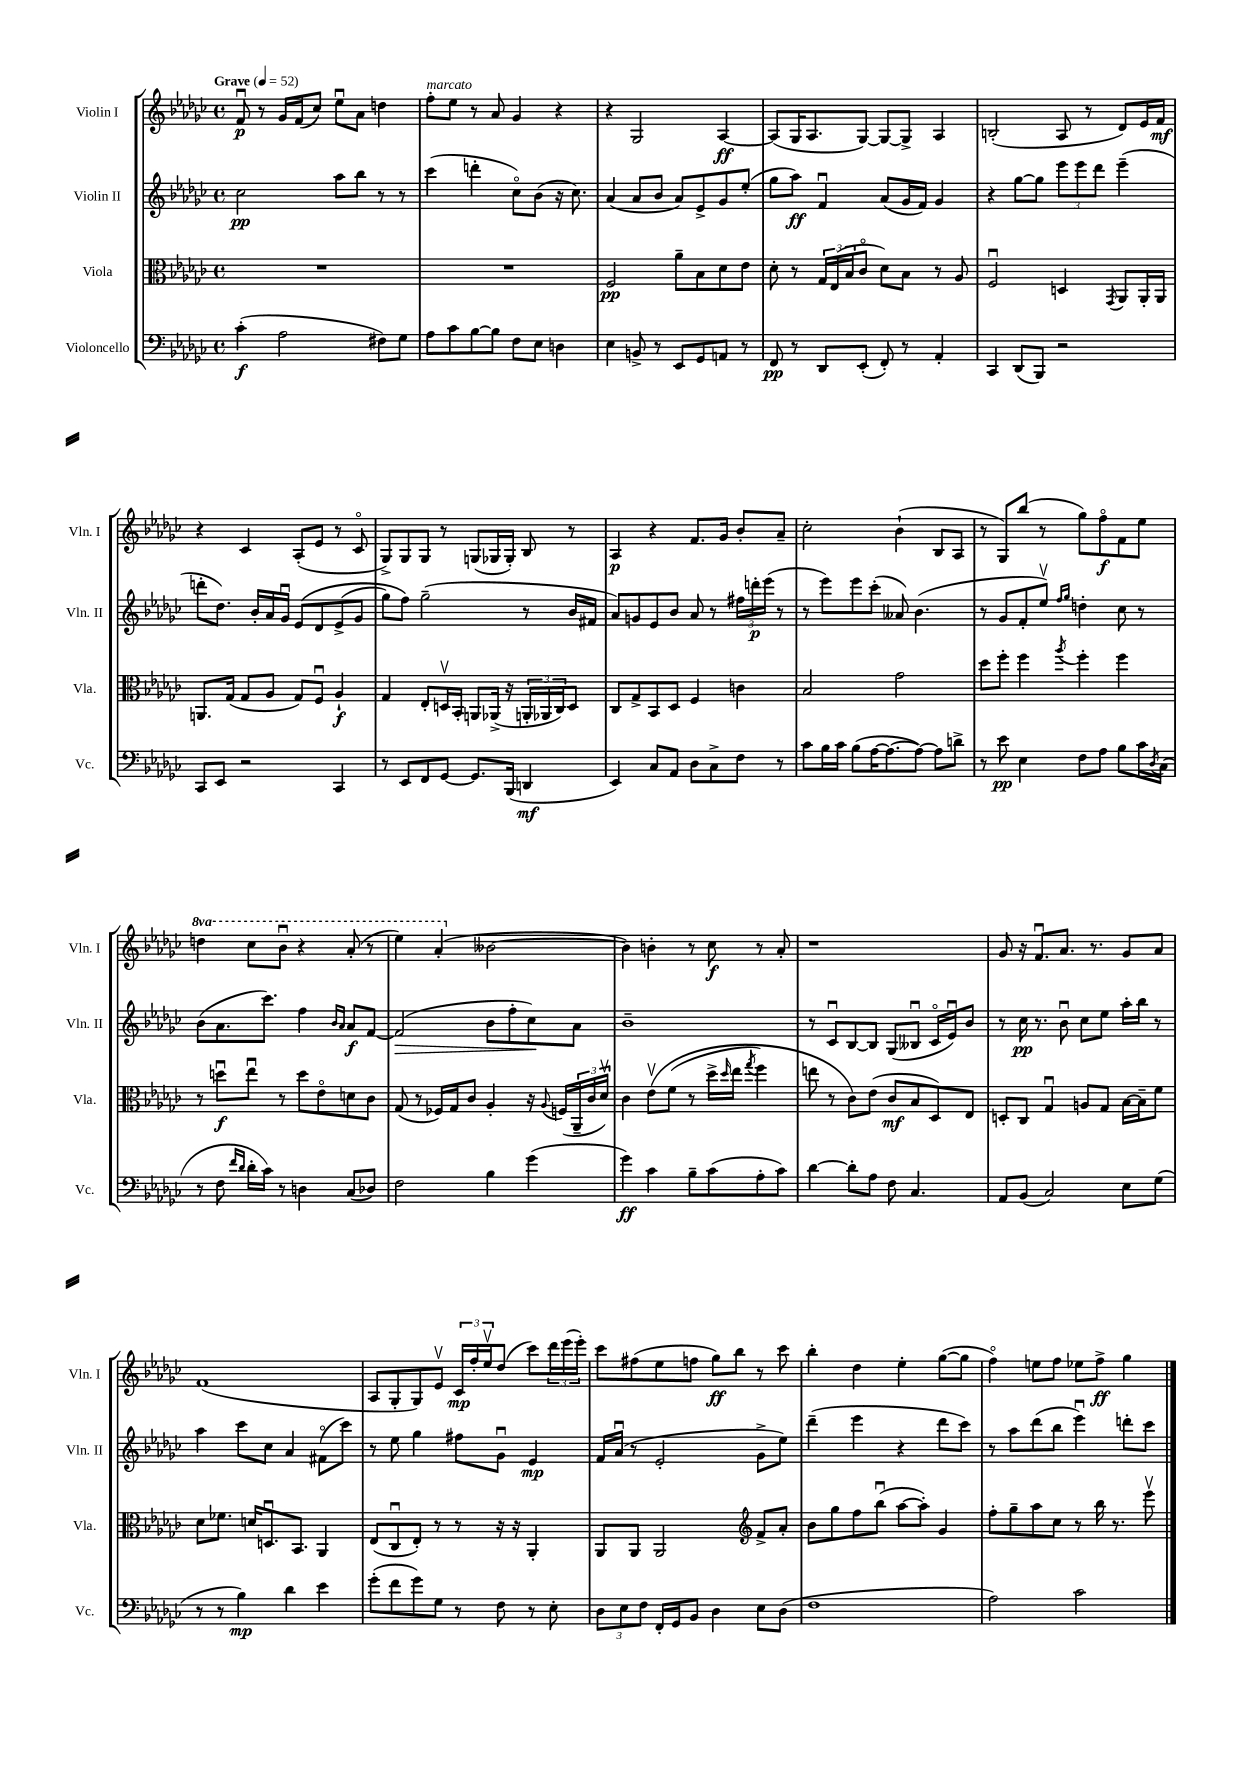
<<
\new StaffGroup <<
\new Staff = "s0" \with { instrumentName = "Violin I" shortInstrumentName = "Vln. I" } {
    \clef treble \key ges \major \defaultTimeSignature \time 4/4 \set Staff.ottavationMarkups = #ottavation-simple-ordinals \tempo "Grave" 4 = 52
    f'8\downbow\p r8 ges'16 f'16( ces''8) ees''8\downbow aes'8 d''4 |
    f''8-.^\markup { \italic "marcato" } ees''8 r8 aes'8 ges'4 r4 |
    r4 ges2 aes4~\ff |
    aes8( ges16 aes8. ges8~) ges8~ ges8-> aes4 |
    b2-.( aes8 r8 des'8) ees'16 f'16\mf |
    r4 ces'4 aes8-.( ees'8 r8 ces'8\flageolet |
    ges8->) ges8 ges8 r8 g8( ges16 ges16-.) bes8 r8 |
    aes4\p r4 f'8. ges'16 bes'8-. aes'8-- |
    ces''2-. bes'4-!( bes8 aes8 |
    r8 ges8) bes''8( r8 ges''8) f''8\flageolet\f f'8 ees''8 |
    \ottava #1 d'''4 ces'''8 bes''8\downbow r4 aes''8-.( r8 |
    ees'''4) aes''4-.( \ottava #0 beses'2~ |
    beses'4) b'4-. r8 ces''8\f r8 aes'8-. |
    r1 |
    ges'8 r16 f'8.\downbow aes'8. r8. ges'8 aes'8 |
    f'1( |
    aes8 ges8-. ges8) ees'8\upbow \tuplet 3/2 { ces'16\mp f''16-. ees''16\upbow } des''8( ces'''8) \tuplet 3/2 { des'''16 ees'''16( ees'''16-.) } |
    ces'''8 fis''8( ees''8 f''8 ges''8\ff) bes''8 r8 ces'''8 |
    bes''4-. des''4 ees''4-. ges''8~( ges''8 |
    f''4\flageolet) e''8 f''8 ees''8 f''8->\ff ges''4 \bar "|." |
}
\new Staff = "s1" \with { instrumentName = "Violin II" shortInstrumentName = "Vln. II" } {
    \clef treble \key ges \major \defaultTimeSignature \time 4/4
    ces''2\pp aes''8 bes''8 r8 r8 |
    ces'''4( d'''4-. ces''8\flageolet) bes'8( r16 ces''8.) |
    aes'4( aes'8 bes'8 aes'8) ees'8-> ges'8 ees''8-.( |
    ges''8 aes''8\ff) f'4\downbow aes'8( ges'16 f'16) ges'4 |
    r4 ges''8~ ges''8 \tuplet 3/2 { ees'''8 ees'''8 des'''8 } ees'''4--( |
    d'''8-. des''8.) bes'16-. aes'16 ges'16\downbow ees'8\( des'8 ees'8->( ges'8 |
    ges''8) f''8\) ges''2--( r8 bes'16 fis'16 |
    aes'8) g'8 ees'8 bes'8 aes'8 r8 \tuplet 3/2 { fis''16 d'''16-.\p ees'''16( } r8 |
    r8 ees'''8) ees'''8 ces'''8-.( aeses'8) bes'4.( |
    r8 ges'8 f'8-. ees''8\upbow) \grace { f''16 ges''16 } d''4-. ces''8 r8 |
    bes'8( aes'8. ces'''8.) f''4 \grace { bes'16 aes'16 } aes'8\f f'8~ |
    f'2\>( bes'8 f''8-. ces''8\!) aes'8 |
    bes'1-- |
    r8 ces'8\downbow bes8~ bes8 ges8( beses8\downbow ces'16\flageolet ees'16\downbow) bes'8 |
    r8 ces''16\pp r8. bes'8\downbow ces''8 ees''8 aes''16-. bes''16 r8 |
    aes''4 ces'''8 ces''8 aes'4 fis'8\flageolet( ces'''8) |
    r8 ees''8 ges''4 fis''8 ges'8\downbow ees'4\mp |
    f'16 aes'16\downbow( r8 ees'2-. ges'8-> ees''8) |
    des'''4--( ees'''4 r4 des'''8 ces'''8) |
    r8 aes''8 des'''8( bes''8 ees'''4\downbow) d'''8-. ces'''8 \bar "|." |
}
\new Staff = "s2" \with { instrumentName = "Viola" shortInstrumentName = "Vla." } {
    \clef alto \key ges \major \defaultTimeSignature \time 4/4
    R1 |
    R1 |
    f2\pp aes'8-- bes8 des'8 ees'8 |
    des'8-. r8 \tuplet 3/2 { ges16 ees16( bes16 } ces'8\flageolet des'8) bes8 r8 aes8 |
    f2\downbow d4 \acciaccatura { ges,8 } aes,8 aes,16-. aes,16 |
    a,8. ges16( ges8 aes8 ges8) f8\downbow aes4-!\f |
    ges4 ees8-. d16\upbow bes,16-. a,8 aes,16->( r16 \tuplet 3/2 { a,16-. aes,16 ces16) } d8 |
    ces8 ges8-> bes,8 des8 f4 c'4 |
    bes2 ges'2 |
    des''8 f''8-. f''4 \acciaccatura { aes''8 } f''4-. f''4 |
    r8 d''8\downbow\f ees''8\downbow r8 d''8 ees'8\flageolet d'8 ces'8 |
    ges8( r8 fes16) ges16 ces'8 aes4-. r16 \appoggiatura { aes8 } f16( \tuplet 3/2 { aes,16-- ces'16 des'16\upbow) } |
    ces'4 ees'8\upbow\( f'8( r8 des''16-> \grace { des''16 } ees''16 \acciaccatura { ges''8 } f''4) |
    e''8 r8 ces'8\) ees'8( ces'8\mf bes8 des8) ees8 |
    d8-. ces8 ges4\downbow a8 ges8 bes16~ bes16-- f'8 |
    des'8 fes'8. d'16 d8.\downbow bes,8. aes,4 |
    ees8( ces8\downbow ees8-.) r8 r8 r16 r16 aes,4-. |
    aes,8 aes,8 aes,2 \clef treble f'8-> aes'8-. |
    bes'8 ges''8 f''8 bes''8\downbow( aes''8~ aes''8-.) ges'4 |
    f''8-. ges''8-- aes''8 ces''8 r8 bes''16 r8. ees'''8\upbow \bar "|." |
}
\new Staff = "s3" \with { instrumentName = "Violoncello" shortInstrumentName = "Vc." } {
    \clef bass \key ges \major \defaultTimeSignature \time 4/4
    ces'4-.\f( aes2 fis8) ges8 |
    aes8 ces'8 bes8~ bes8 f8 ees8 d4 |
    ees4 b,8-> r8 ees,8 ges,8 a,8 r8 |
    f,8\pp r8 des,8 ees,8-.( f,8-.) r8 aes,4-. |
    ces,4 des,8( bes,,8) r2 |
    ces,8 ees,8 r2 ces,4 |
    r8 ees,8 f,8 ges,8~ ges,8. bes,,16( d,4\mf |
    ees,4) ces8 aes,8 des8 ces8-> f8 r8 |
    ces'8 bes16 ces'16 bes8( aes16~ aes8.~ aes8~) aes8 d'8-> |
    r8 ees'8\pp ees4 f8 aes8 bes8 ces'16 \acciaccatura { des8 } ces16( |
    r8 f8 \grace { f'16 des'16 } des'16-. ces'16) r8 d4 ces8( des8) |
    f2 bes4 ges'4( |
    ges'4\ff) ces'4 bes8-- ces'8( aes8-. ces'8) |
    des'4~ des'8-. aes8 f8 ces4. |
    aes,8 bes,8( ces2) ees8 ges8( |
    r8 r8 bes4\mp) des'4 ees'4 |
    ges'8-.( f'8 ges'8) ges8 r8 f8 r8 ees8-. |
    \tuplet 3/2 { des8 ees8 f8 } f,16-. ges,16 bes,8 des4 ees8 des8( |
    f1 |
    aes2) ces'2 \bar "|." |
}
>>
>>
\layout { \context { \Score \remove "Bar_number_engraver" } }
